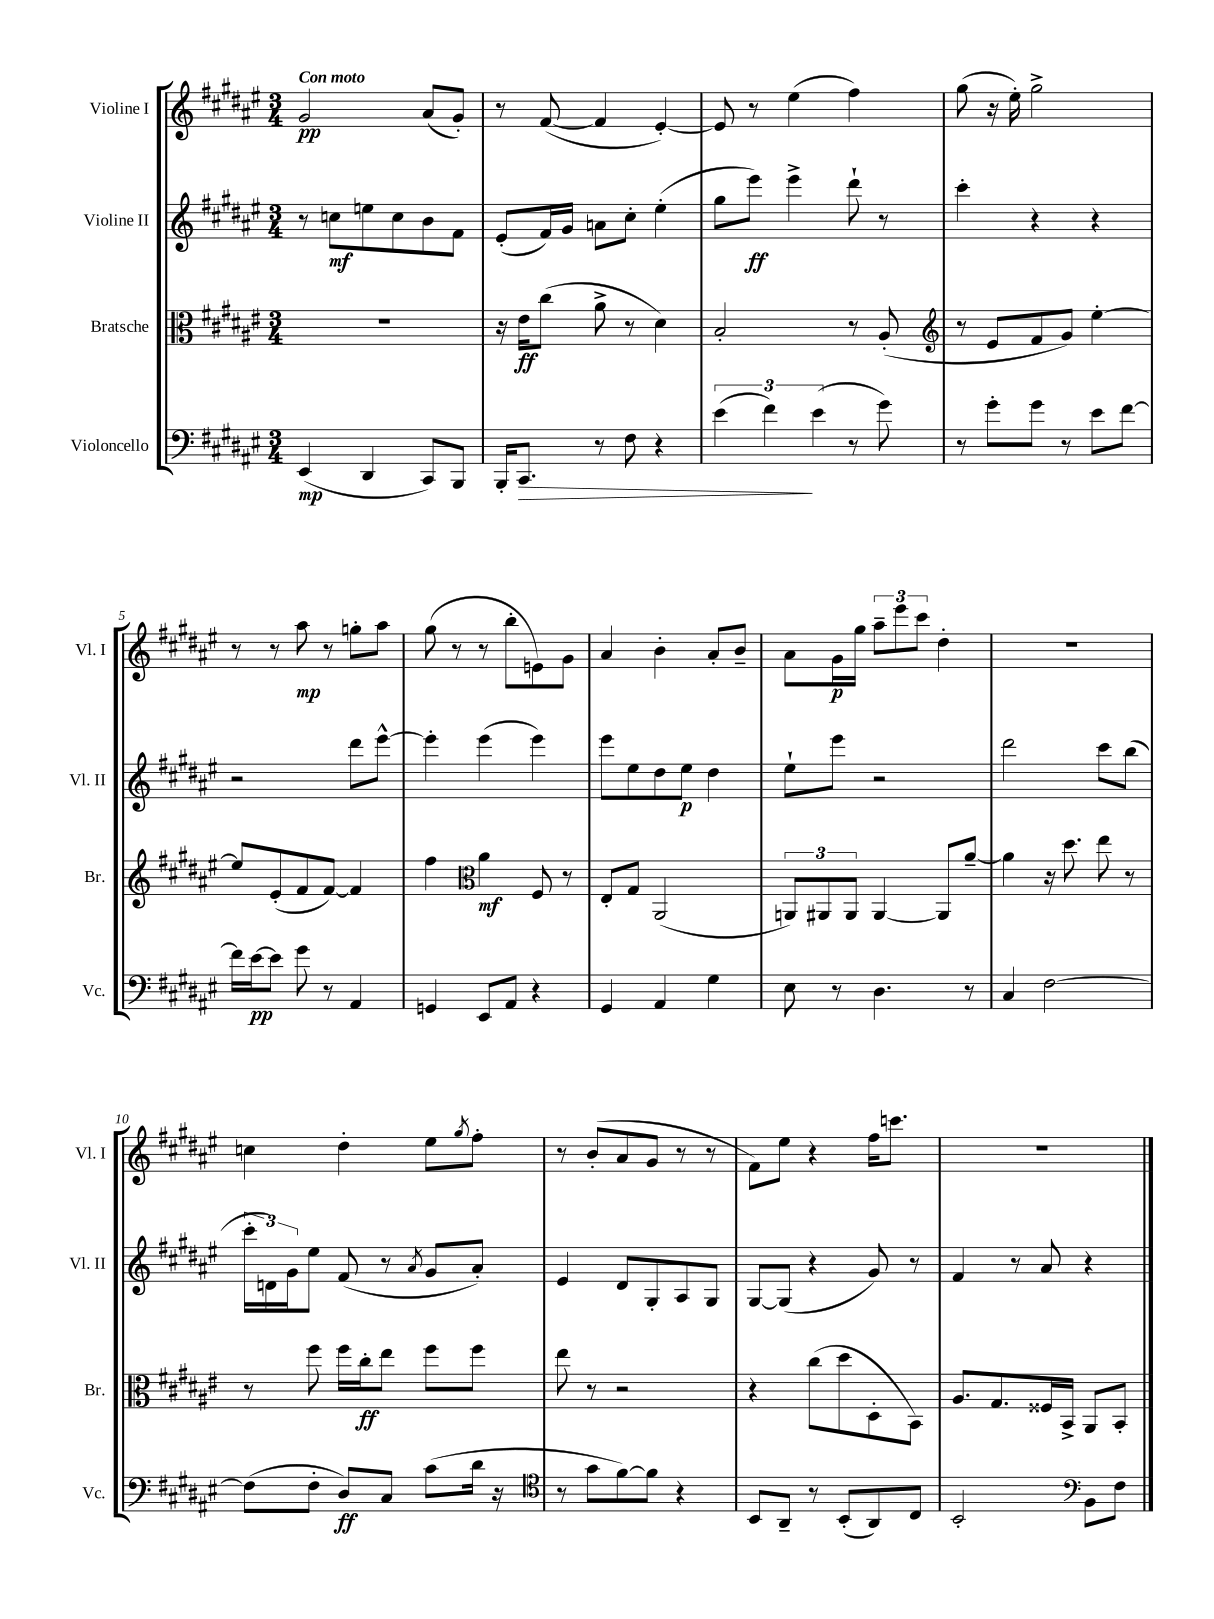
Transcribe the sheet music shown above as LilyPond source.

<<
\new StaffGroup <<
\new Staff = "s0" \with { instrumentName = "Violine I" shortInstrumentName = "Vl. I" } {
    \clef treble \key fis \major \numericTimeSignature \time 3/4 \tempo "Con moto"
    gis'2\pp ais'8( gis'8-.) |
    r8 fis'8~( fis'4 eis'4~-.) |
    eis'8 r8 eis''4( fis''4) |
    gis''8( r16 eis''16-.) gis''2-> |
    r8 r8 ais''8\mp r8 g''8-. ais''8 |
    gis''8( r8 r8 b''8-. e'8) gis'8 |
    ais'4 b'4-. ais'8-. b'8-- |
    ais'8 gis'16\p gis''16 \tuplet 3/2 { ais''8-- eis'''8 cis'''8 } dis''4-. |
    R2. |
    c''4 dis''4-. eis''8 \acciaccatura { gis''8 } fis''8-. |
    r8 b'8-.( ais'8 gis'8 r8 r8 |
    fis'8) eis''8 r4 fis''16 c'''8. |
    R2. \bar "|." |
}
\new Staff = "s1" \with { instrumentName = "Violine II" shortInstrumentName = "Vl. II" } {
    \clef treble \key fis \major \numericTimeSignature \time 3/4
    r8 c''8\mf e''8 c''8 b'8 fis'8 |
    eis'8-.( fis'16) gis'16 a'8 cis''8-. eis''4-.( |
    gis''8 eis'''8\ff) eis'''4-> dis'''8-! r8 |
    cis'''4-. r4 r4 |
    r2 dis'''8 eis'''8~-^ |
    eis'''4-. eis'''4( eis'''4) |
    eis'''8 eis''8 dis''8 eis''8\p dis''4 |
    eis''8-! eis'''8 r2 |
    dis'''2 cis'''8 b''8( |
    \tuplet 3/2 { cis'''16-. d'16) gis'16 } eis''8 fis'8( r8 \acciaccatura { ais'8 } gis'8 ais'8-.) |
    eis'4 dis'8 gis8-. ais8 gis8 |
    gis8~ gis8( r4 gis'8) r8 |
    fis'4 r8 ais'8 r4 \bar "|." |
}
\new Staff = "s2" \with { instrumentName = "Bratsche" shortInstrumentName = "Br." } {
    \clef alto \key fis \major \numericTimeSignature \time 3/4
    R2. |
    r16 eis'16\ff cis''8( ais'8-> r8 dis'4) |
    b2-. r8 ais8-.( |
    \clef treble r8 eis'8 fis'8 gis'8) eis''4~-. |
    eis''8 eis'8-.( fis'8 fis'8~) fis'4 |
    fis''4 \clef alto ais'4\mf fis8 r8 |
    eis8-. gis8 ais,2( |
    \tuplet 3/2 { a,8) ais,8 ais,8 } ais,4~ ais,8 ais'8~-- |
    ais'4 r16 dis''8. eis''8 r8 |
    r8 fis''8 fis''16 cis''16-.\ff eis''8 fis''8 fis''8 |
    eis''8 r8 r2 |
    r4 cis''8( dis''8 dis8-. b,8) |
    ais8. gis8. fisis16 b,16-> ais,8 b,8-. \bar "|." |
}
\new Staff = "s3" \with { instrumentName = "Violoncello" shortInstrumentName = "Vc." } {
    \clef bass \key fis \major \numericTimeSignature \time 3/4
    eis,4\mp( dis,4 cis,8) b,,8 |
    b,,16-. cis,8.\> r8 fis8 r4 |
    \tuplet 3/2 { eis'4( fis'4\!) eis'4( } r8 gis'8) |
    r8 gis'8-. gis'8 r8 eis'8 fis'8~ |
    fis'16 eis'16~\pp eis'8 gis'8 r8 ais,4 |
    g,4 eis,8 ais,8 r4 |
    gis,4 ais,4 gis4 |
    eis8 r8 dis4. r8 |
    cis4 fis2~ |
    fis8( fis8-. dis8\ff) cis8 cis'8( dis'16 r16 |
    \clef tenor r8 gis'8 fis'8~) fis'8 r4 |
    b,8 ais,8-- r8 b,8-.( ais,8) cis8 |
    b,2-. \clef bass b,8 fis8 \bar "|." |
}
>>
>>
